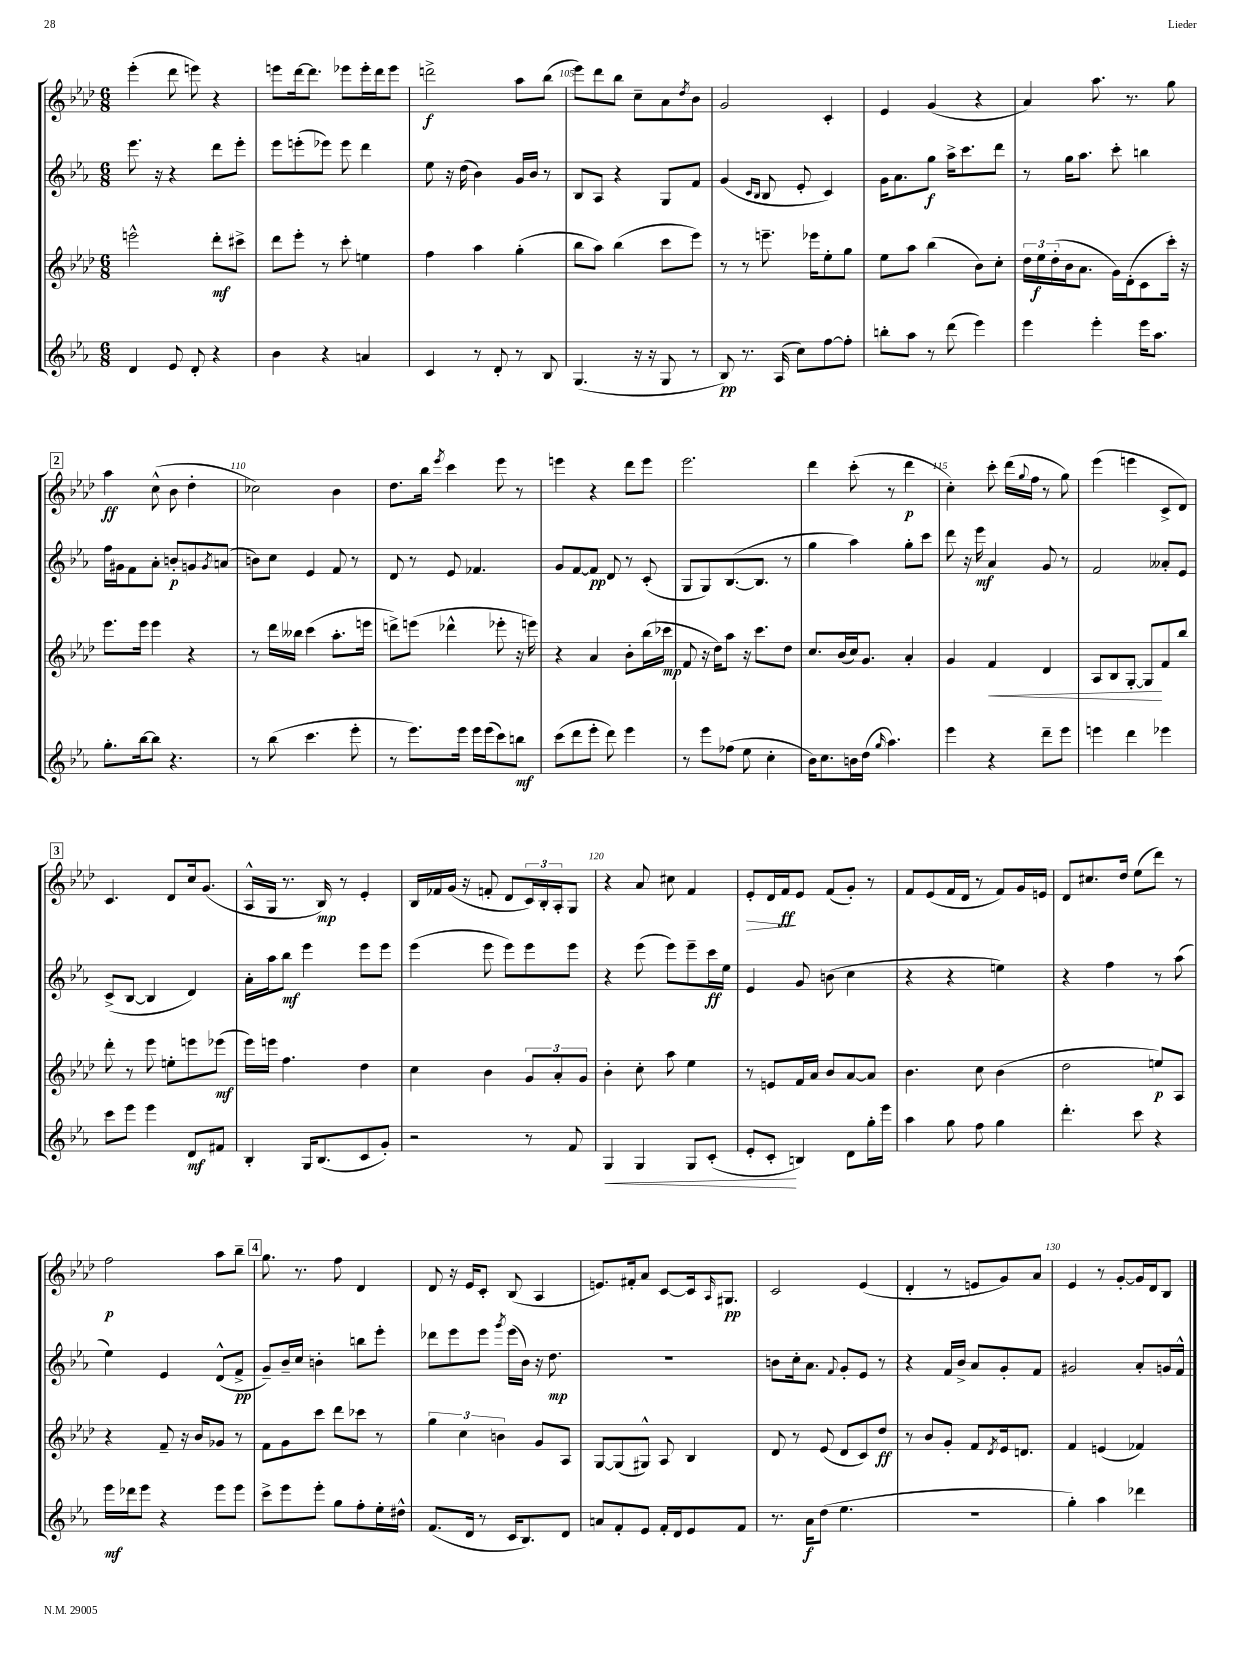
<<
\new StaffGroup <<
\new Staff = "s0" {
    \clef treble \key aes \major \numericTimeSignature \time 6/8
    ees'''4-.( des'''8 e'''8) r4 |
    e'''8 des'''16~ des'''8. ees'''8 ees'''16-. des'''16 ees'''8 |
    d'''2->\f aes''8 bes''8( |
    ees'''8) des'''8 bes''8 c''8-- aes'8 \acciaccatura { des''8 } bes'8 |
    g'2 c'4-. |
    ees'4 g'4( r4 |
    aes'4) aes''8. r8. g''8 |
    \mark \markup { \box "2" } aes''4\ff c''8-^( bes'8 des''4-. |
    ces''2) bes'4 |
    des''8. bes''16 \acciaccatura { ees'''8 } c'''4 ees'''8 r8 |
    e'''4 r4 des'''8 e'''8 |
    ees'''2. |
    des'''4 c'''8-.( r8 des'''4\p |
    c''4-.) c'''8-. des'''16( \appoggiatura { g''8 } f''16 r8 g''8) |
    ees'''4( e'''4 c'8-> des'8) |
    \mark \markup { \box "3" } c'4. des'8 c''16 g'8.( |
    aes16-^ g16 r8. bes16\mp) r8 ees'4-. |
    bes16 fes'16 g'16( r16 f'8-. des'8 \tuplet 3/2 { c'16) bes16-. aes16-. } g8 |
    r4 aes'8 cis''8 f'4 |
    ees'8-.\> des'16 f'16\ff\! ees'8 f'8( g'8-.) r8 |
    f'8 ees'8( f'16 des'16 r8 f'8) g'16 e'16 |
    des'8 cis''8. des''16 ees''8( des'''8) r8 |
    f''2\p aes''8 bes''8-- |
    \mark \markup { \box "4" } g''8. r8. f''8 des'4 |
    des'8 r16 ees'16 c'8-. bes8( aes4 |
    e'8.) fis'16-. aes'8 c'8~ c'16 \grace { aes16 } gis8.\pp |
    c'2 ees'4( |
    des'4-. r8 e'8 g'8) aes'8 |
    ees'4 r8 g'8~-. g'16 des'16 bes8 \bar "|." |
}
\new Staff = "s1" {
    \clef treble \key ees \major \numericTimeSignature \time 6/8
    ees'''8. r16 r4 d'''8 ees'''8-. |
    ees'''8 e'''8-.( ees'''8) ees'''8 d'''4 |
    ees''8 r16 d''16( bes'4) g'16 bes'16 r8 |
    bes8 aes8 r4 g8 f'8 |
    g'4( \grace { c'16 bes16 } bes8 ees'8-. c'4) |
    g'16 aes'8. g''8\f aes''16-> c'''8. d'''8 |
    r8 g''16 aes''8. c'''8-. b''4 |
    \mark \markup { \box "2" } f''16 gis'16 f'8 aes'8-. b'8-.\p g'8 \acciaccatura { g'8 } a'8( |
    b'8) c''8 ees'4 f'8 r8 |
    d'8 r8 ees'8 fes'4. |
    g'8 f'8~ f'8\pp d'8 r8 c'8-.( |
    g8 g8) bes8.~( bes8. r8 |
    g''4 aes''4) g''8-. c'''8 |
    d'''8 r16 ees'''16\mf aes'4 g'8 r8 |
    f'2 aeses'8-. ees'8 |
    \mark \markup { \box "3" } c'8->( bes8~ bes4 d'4) |
    aes'16-. aes''16 bes''8\mf ees'''4 ees'''8 ees'''8 |
    ees'''4( ees'''8 ees'''8) ees'''8 ees'''8 |
    r4 ees'''8( ees'''8) ees'''8-- c'''16\ff ees''16 |
    ees'4 g'8 b'8( c''4 |
    r4 r4 e''4) |
    r4 f''4 r8 aes''8( |
    ees''4) ees'4 d'8-^( f'8->\pp |
    \mark \markup { \box "4" } g'8--) bes'16-- c''16 b'4-. b''8 ees'''8-. |
    des'''8 ees'''8 ees'''8 \acciaccatura { g'''8 } ees'''16( bes'16) r16 d''8.\mp |
    R2. |
    b'8 c''16-. aes'8. \appoggiatura { f'8 } g'8-. ees'8 r8 |
    r4 f'16 bes'16-> aes'8 g'8-. f'8 |
    gis'2 aes'8-. g'16 f'16-^ \bar "|." |
}
\new Staff = "s2" {
    \clef treble \key aes \major \numericTimeSignature \time 6/8
    e'''2-^ des'''8-.\mf cis'''8-> |
    des'''8 ees'''8-. r8 c'''8-. e''4 |
    f''4 aes''4 g''4-.( |
    bes''8 aes''8) bes''4( c'''8 ees'''8) |
    r8 r8 e'''8.-- ees'''16 ees''8-. g''8 |
    ees''8 aes''8 bes''4( bes'8) c''8-. |
    \tuplet 3/2 { des''16 ees''16\f des''16-.( } bes'16 aes'8. g'16) des'16-.( c'8 c'''16-.) r16 |
    \mark \markup { \box "2" } ees'''8. ees'''16 ees'''4 r4 |
    r8 des'''16 beses''16 c'''4( aes''8.-. e'''16 |
    d'''8->) e'''8( des'''4-^ ees'''8-. r16 e'''16) |
    r4 aes'4 bes'8-. bes''16( ces'''16\mp |
    f'8 r16 des''16) aes''8 r16 c'''8. des''8 |
    c''8. bes'16( c''16) g'8. aes'4-. |
    g'4 f'4\< des'4 |
    aes8 bes8 g8~-. g8\! f'8 bes''8 |
    \mark \markup { \box "3" } des'''8-. r8 ees'''8 e''8-. e'''8 ees'''8\mf( |
    ees'''16) e'''16 f''4. des''4 |
    c''4 bes'4 \tuplet 3/2 { g'8 aes'8-. g'8 } |
    bes'4-. c''8-. aes''8 ees''4 |
    r8 e'8 f'16 aes'16 bes'8 aes'8~ aes'8 |
    bes'4. c''8 bes'4( |
    des''2 e''8\p) aes8 |
    r4 f'8-- r16 bes'16 ges'8 r8 |
    \mark \markup { \box "4" } f'8 g'8 c'''8 des'''8 ces'''8 r8 |
    \tuplet 3/2 { g''4 c''4 b'4 } g'8 aes8 |
    g8~ g8( gis8-^) aes8 bes4 |
    des'8 r8 ees'8( des'8 c'8) des''8\ff |
    r8 bes'8 g'8-. f'8 \acciaccatura { des'8 } ees'16 d'8. |
    f'4 e'4( fes'4) \bar "|." |
}
\new Staff = "s3" {
    \clef treble \key ees \major \numericTimeSignature \time 6/8
    d'4 ees'8 d'8-. r4 |
    bes'4 r4 a'4 |
    c'4 r8 d'8-. r8 bes8 |
    g4.( r16 r16 g8 r8 |
    bes8\pp) r8. aes16( c''8) f''8~ f''8-. |
    b''8-. aes''8 r8 d'''8( ees'''4) |
    ees'''4 ees'''4-. ees'''16 aes''8. |
    \mark \markup { \box "2" } g''8.-. bes''16~ bes''8 r4. |
    r8 bes''8( c'''4. ees'''8-. |
    r8 ees'''8.) ees'''16 ees'''16 ees'''16( c'''8) b''8\mf |
    c'''8( d'''8 ees'''8-. d'''8) ees'''4 |
    r8 ees'''8 fes''8( ees''8 c''4-. |
    bes'16) c''8. b'16 d''16( \grace { g''16 } aes''4.) |
    ees'''4 r4 d'''8-- ees'''8 |
    e'''4 d'''4 ees'''4 |
    \mark \markup { \box "3" } c'''8 ees'''8 ees'''4 d'8\mf fis'8 |
    bes4-. g16 bes8.( c'8 g'8-.) |
    r2 r8 f'8 |
    g4\< g4 g8 c'8-.( |
    ees'8-. c'8-.\! b4) d'8 g''16-. ees'''16 |
    aes''4 g''8 f''8 g''4 |
    d'''4.-. c'''8 r4 |
    ees'''16\mf des'''16 ees'''8 r4 ees'''8 ees'''8 |
    \mark \markup { \box "4" } c'''8-> ees'''8 ees'''8-. g''8 f''8-. ees''16-. dis''16-^ |
    f'8.( d'16 r8 c'16 bes8.) d'8 |
    a'8 f'8-. ees'8 f'16-. d'16 ees'8 f'8 |
    r8. aes'16\f d''8( ees''4. |
    R2. |
    g''4-.) aes''4 des'''4 \bar "|." |
}
>>
>>
\layout { \context { \Score currentBarNumber = #102 \override BarNumber.break-visibility = ##(#f #t #t) barNumberVisibility = #(every-nth-bar-number-visible 5) } }
